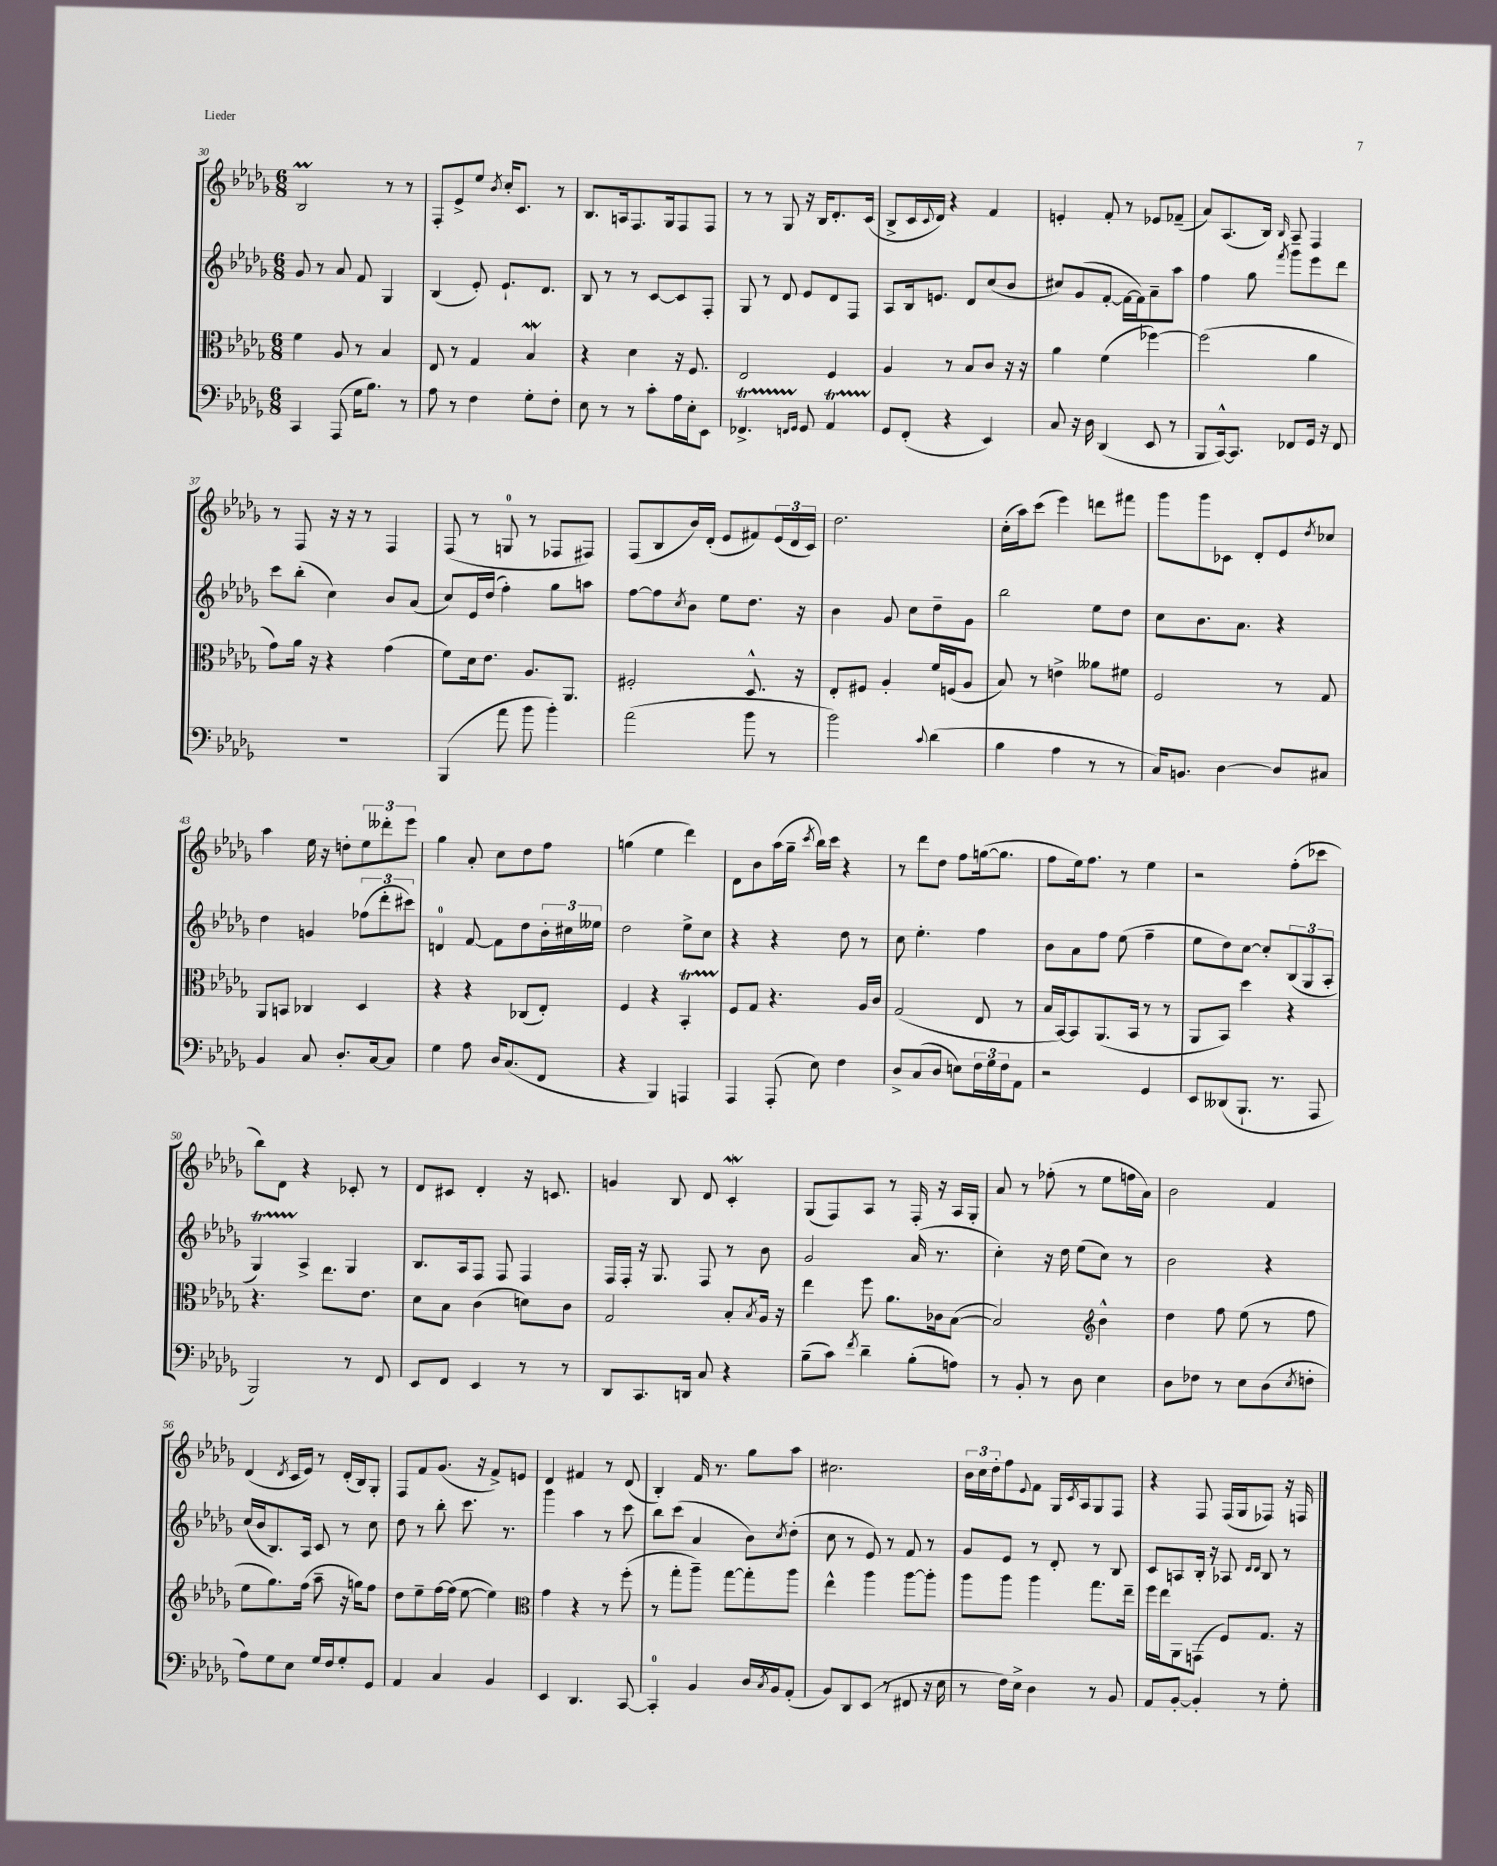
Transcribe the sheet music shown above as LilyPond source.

<<
\new StaffGroup <<
\new Staff = "s0" {
    \clef treble \key des \major \numericTimeSignature \time 6/8
    bes2\prall r8 r8 |
    f8-. ees'8-> ees''8 \acciaccatura { bes'8 } c''16-. c'8. r8 |
    bes8. a16 f8. ges16 f8 f8 |
    r8 r8 ges8 r16 bes16 des'8.-. c'16( |
    bes8-> c'16 \appoggiatura { c'8 } des'16) r4 f'4 |
    e'4-. f'8-. r8 ees'8 fes'8--( |
    aes'8) aes8.( bes16) \grace { bes16 } aes8-- f4 |
    r8 f8 r16 r16 r8 f4 |
    f8( r8 g8-0 r8 fes8 fis8) |
    f8( bes8 bes'16) des'16-.( ees'8 fis'8) \tuplet 3/2 { ees'16( des'16 c'16) } |
    des''2. |
    c''16-.( aes''16) c'''8( ees'''4) d'''8 fis'''8 |
    ges'''8 ges'''8 ces'8 des'8-. ees'8 \acciaccatura { des''8 } ces''8 |
    aes''4 ees''16 r16 d''8-. \tuplet 3/2 { ees''8 deses'''8-. ees'''8 } |
    ges''4 aes'8-. c''8 des''8 f''8 |
    g''4( ees''4 des'''4) |
    des'8 bes'8 aes''16( ges''16-- \acciaccatura { c'''8 } bes''16) c'''16 r4 |
    r8 des'''8 des''8 f''8 g''16~( g''8. |
    f''8 ees''16) f''8. r8 ees''4 |
    r2 f''8-.( ces'''8 |
    bes''8) des'8 r4 ces'8-. r8 |
    des'8 cis'8 des'4-. r16 c'8. |
    g'4 bes8 des'8 c'4-.\mordent |
    ges8( f8) aes8 r8 f16-. r16 aes16 ges16-. |
    aes'8 r8 fes''8-.( r8 ees''8 f''16 aes'16) |
    bes'2 f'4 |
    des'4( \acciaccatura { des'8 } c'16 ees'16) r8 des'16-.( bes16) ges8-. |
    f8 f'8 ges'8.( r16 f'8->) e'8 |
    des'4 fis'4 r8 des'8( |
    bes4-.) f'16 r8. ges''8 aes''8 |
    cis''2. |
    \tuplet 3/2 { bes'16 c''16 des''16-. } f''8 \appoggiatura { ees'8 } f'8 ges16 \acciaccatura { c'8 } aes16 ges8 f8 |
    r4 f8 f16( ges16 fes8) r16 f16 \bar "|." |
}
\new Staff = "s1" {
    \clef treble \key des \major \numericTimeSignature \time 6/8
    ges'8 r8 aes'8 f'8 ges4 |
    bes4( ees'8-.) ees'8.-! des'8. |
    bes8 r8 r8 c'8~ c'8 f8-. |
    ges8 r8 des'8 ees'8 des'8 f8 |
    aes8 bes16 e'8. des'8 c''8( bes'8 |
    cis''8) ges'8( f'8~-. f'16~ f'16) aes'8-- aes''8 |
    f''4 ges''8 \acciaccatura { f'''8 } ges'''8 ees'''8 des'''8 |
    c'''8 bes''8-.( c''4) bes'8 aes'8( |
    c''8) ees'16 des''16( f''4-.) ges''8 a''8 |
    f''8~ f''8 \acciaccatura { c''8 } bes'8 ees''8 des''8. r16 |
    bes'4 ges'8 c''8 des''8-- ges'8 |
    bes''2 ees''8 des''8 |
    c''8 bes'8. aes'8. r4 |
    des''4 g'4 \tuplet 3/2 { fes''8( des'''8-. cis'''8) } |
    d'4-0 f'8~ f'8 des''8 \tuplet 3/2 { bes'16-. cis''16 eeses''16 } |
    des''2 ees''8-> c''8 |
    r4 r4 des''8 r8 |
    c''8 ees''4.-. f''4 |
    bes'8 aes'8 f''8 ees''8( f''4-- |
    ees''8 des''8) c''8~ c''8-. \tuplet 3/2 { bes8( ges8 aes8-. } |
    ges4\startTrillSpan) aes4->\stopTrillSpan ges4 |
    bes8. aes16 f8 f8 f4 |
    f16 f16-. r16 ges8. f8 r8 bes'8 |
    ges'2 aes'16( r8. |
    c''4-.) r16 des''16 ees''8( c''8) r8 |
    bes'2 r4 |
    c''16( bes'16 bes8.) aes16 c'8 r8 c''8 |
    des''8 r8 bes''8-. c'''8. r8. |
    ges'''4 aes''4 r8 c'''8 |
    bes''8 c'''8( aes'4 bes'8) \acciaccatura { c''8 } des''8-.( |
    c''8 r8 ees'8) r8 f'8 r8 |
    ges'8 ees'8 r8 des'8-. r8 bes8 |
    c'8 a8 bes16-. r16 aes8 \grace { des'16 des'16 } bes8 r8 \bar "|." |
}
\new Staff = "s2" {
    \clef alto \key des \major \numericTimeSignature \time 6/8
    f'4 aes8 r8 bes4 |
    ees8 r8 ges4 bes4\mordent |
    r4 des'4 r16 f8. |
    ees2 f4 |
    aes4 r8 bes8 c'8 r16 r16 |
    aes'4 f'4( fes''4~) |
    fes''2( aes'4 |
    ges'8) aes'16 r16 r4 ges'4( |
    f'8) des'16 ees'8. aes8. aes,8. |
    fis2-. des8.-^ r16 |
    ees8-. fis8 aes4-. f'16 f16( aes8 |
    bes8) r8 e'4-> aeses'8 fis'8 |
    f2 r8 ges8 |
    aes,8 b,8 ces4 des4 |
    r4 r4 ces8( ees8-.) |
    f4 r4 bes,4-.\startTrillSpan |
    f8\stopTrillSpan ges8 r4. aes16 c'16 |
    ges2( ees8 r8 |
    bes16 bes,16~) bes,8 aes,8.( bes,16 r8 r8 |
    aes,8 bes,8) des''4 r4 |
    r4. ees''8. ees'8. |
    des'8 bes8 c'4( d'8) c'8 |
    ges2 bes8-. \acciaccatura { bes8 } aes16 r16 |
    ees''4 f''8 aes'8. ces'16 bes8~( |
    bes2) \clef treble bes'4-^ |
    des''4 f''8 ees''8( r8 f''8 |
    ees''8 ges''8.) f''16( aes''8-- r16 g''16) f''8 |
    des''8 ees''8-- f''16~ f''16( ees''8~ ees''4) |
    \clef alto ges'4 r4 r8 f''8-.( |
    r8 ges''8-. aes''8--) ges''8~ ges''8-. aes''8 |
    ees''4-^ aes''4 aes''8~ aes''8-. |
    aes''8 aes''8 aes''4 ges''8. ees''16-- |
    f''16 ees''16 aes,8 g,8( f8) ges8. r16 \bar "|." |
}
\new Staff = "s3" {
    \clef bass \key des \major \numericTimeSignature \time 6/8
    c,4 aes,,8( ges16 bes8.) r8 |
    aes8 r8 f4 ges8-. f8-. |
    ees8 r8 r8 c'8-. aes16 ees16-. ees,8 |
    fes,4.->\startTrillSpan \grace { f,16 ges,16 } ges,8\stopTrillSpan aes,4\startTrillSpan |
    ges,8\stopTrillSpan f,8-.( r4 ees,4) |
    c8 r16 des16 des,4( ees,8 r8 |
    bes,,8 c,16~-^) c,8. fes,8 ges,16 r16 fes,8 |
    R2. |
    bes,,4( aes'8 bes'8 bes'4-.) |
    aes'2( bes'8 r8 |
    bes'2) \appoggiatura { c'8 } des'4( |
    bes4 aes4 r8 r8 |
    c16) b,8. des4~ des8 cis8 |
    bes,4 c8 des8.-. c16~ c8 |
    ges4 aes8 des16 c8.( f,8 |
    r4 bes,,4) a,,4 |
    aes,,4 aes,,8-.( ees8) f4 |
    des8-> c8( des8 e8) \tuplet 3/2 { f16 ges16 f16 } aes,8 |
    r2 ges,4 |
    ees,8 deses,8( bes,,8.-! r8. aes,,8 |
    bes,,2) r8 f,8 |
    ees,8 f,8 ees,4 r8 r8 |
    des,8 c,8. d,16 c8 r4 |
    bes8--( c'8) \acciaccatura { f'8 } des'4-- bes8-.( a8) |
    r8 bes,8-. r8 des8 ees4 |
    des8 fes8 r8 ees8 des8( \acciaccatura { ees8 } f8-. |
    aes8) ges8 ees8 ges16 f16 ges8-. ges,8 |
    aes,4 c4 bes,4 |
    ees,4 des,4. c,8~ |
    c,4-0-. bes,4 des16 \acciaccatura { c8 } bes,16 aes,8-.( |
    bes,8) des,8 ees,8( r8 fis,8 r16 ees16 |
    r8 f16) ees16-> des4 r8 bes,8 |
    aes,8 bes,8~-. bes,4-. r8 ges8-. \bar "|." |
}
>>
>>
\layout { \context { \Score currentBarNumber = #30 } }
